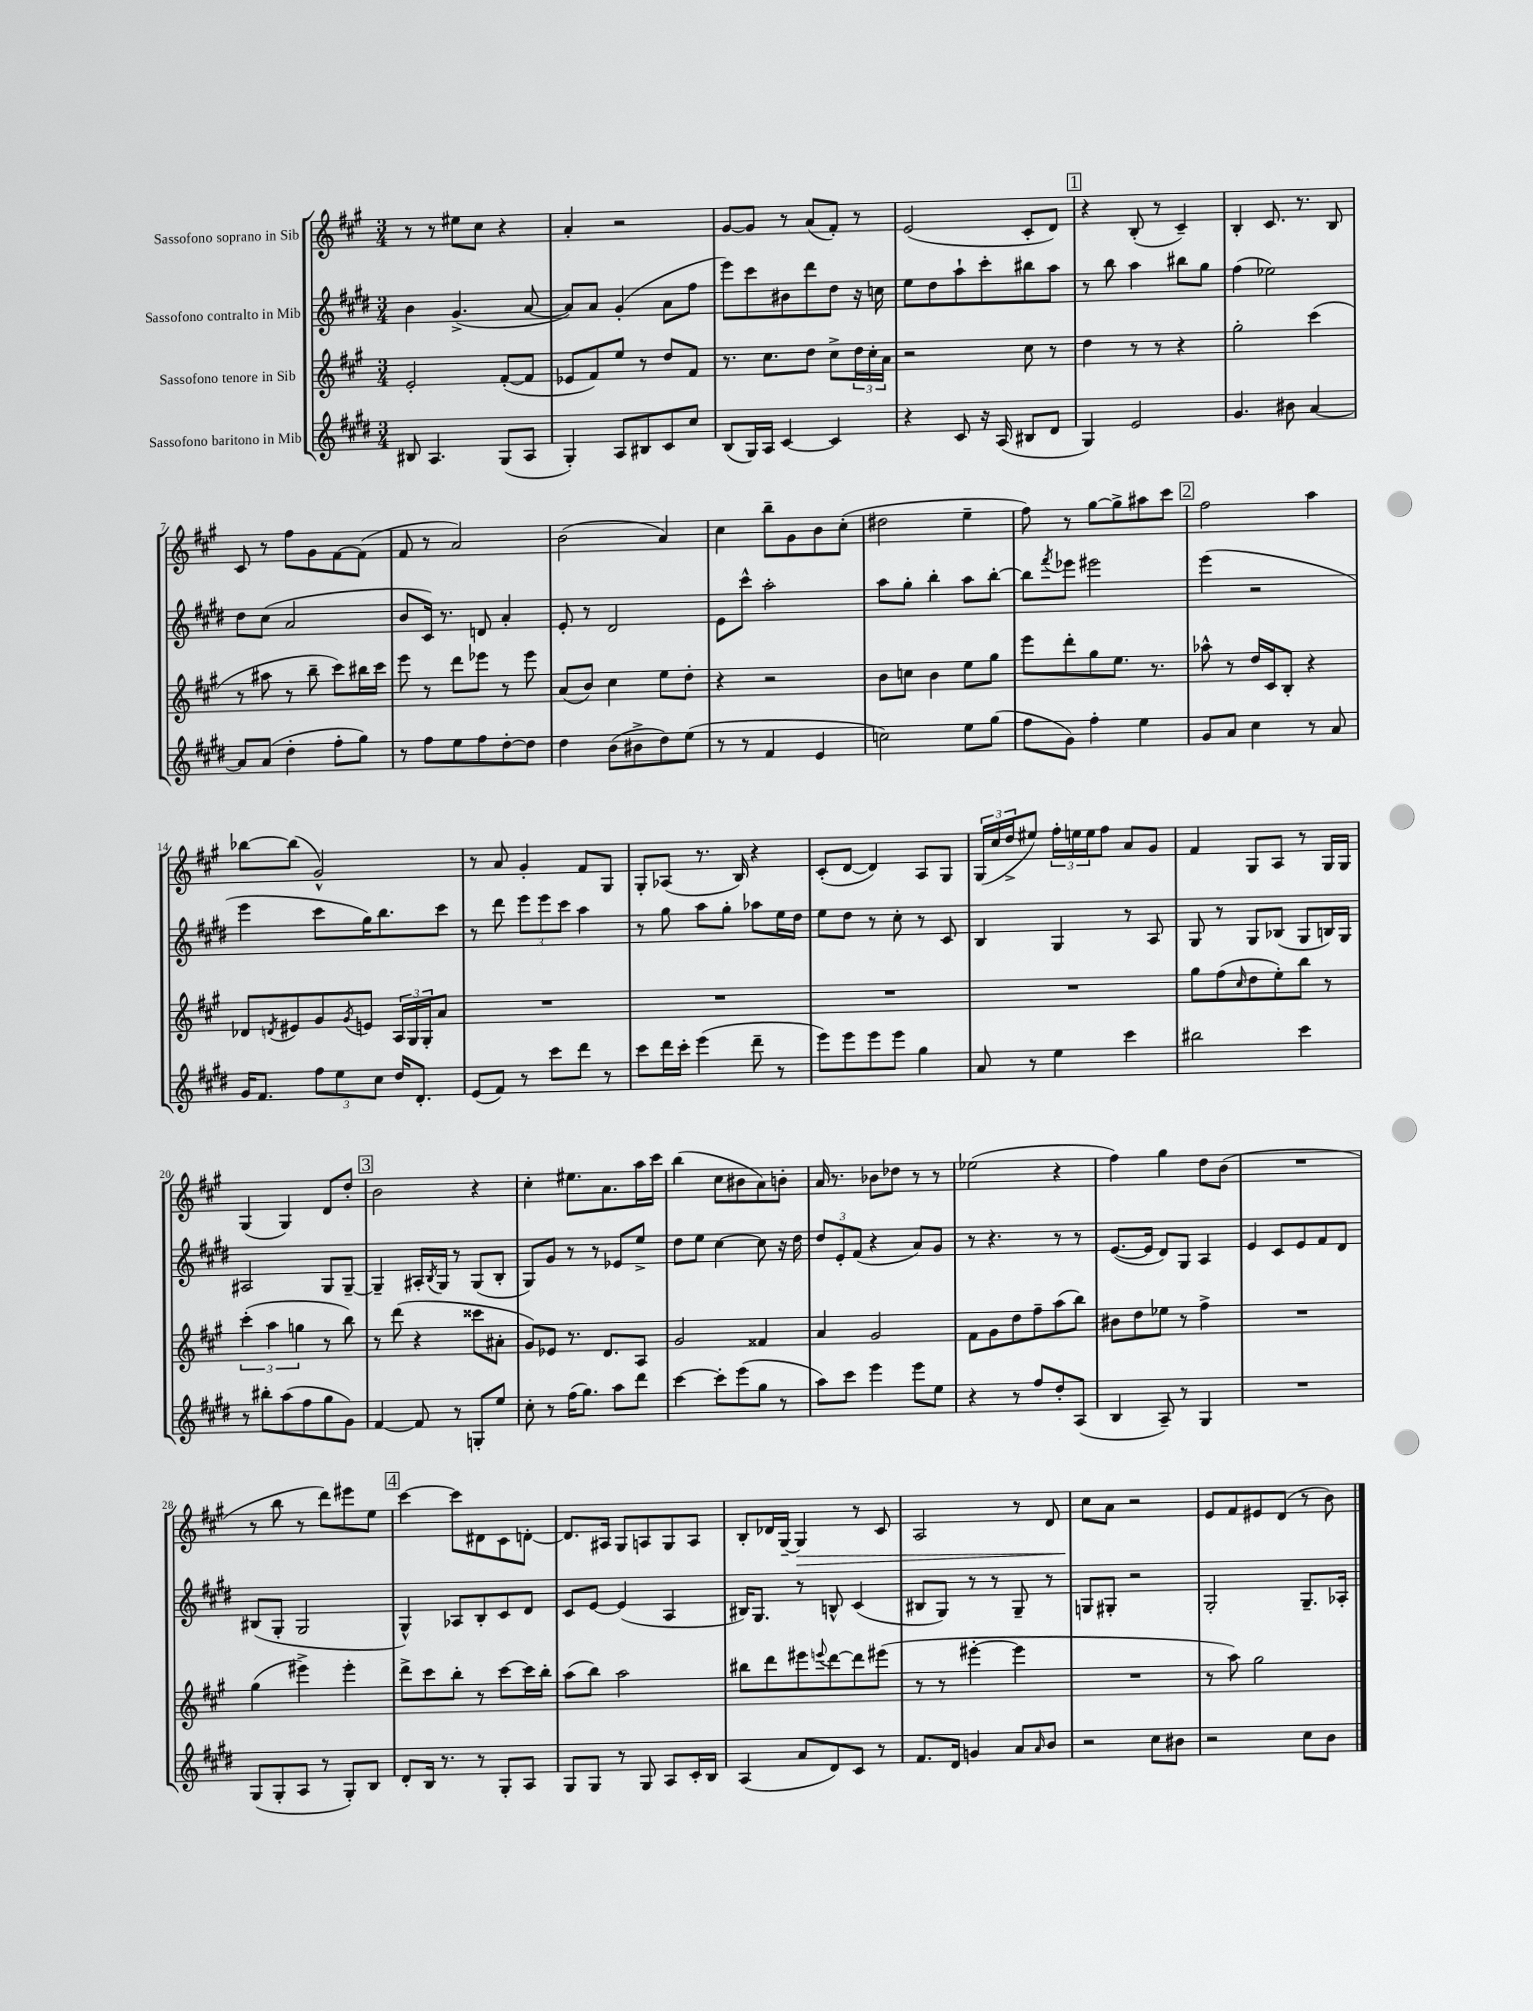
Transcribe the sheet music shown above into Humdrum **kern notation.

**kern	**kern	**kern	**kern
*staff4	*staff3	*staff2	*staff1
*clefG2	*clefG2	*clefG2	*clefG2
*k[f#c#g#d#]	*k[f#c#g#]	*k[f#c#g#d#]	*k[f#c#g#]
*M3/4	*M3/4	*M3/4	*M3/4
8B#/	2e'/	4b\	8r
4.A/	.	.	8r
.	.	(4.g#^/	8ee#\L
.	.	.	8cc#\J
(8G#/L	([8f#'/L	.	4r
8A/J	8f#/]J	[8a/	.
=	=	=	=
4G#'/)	8e-/L	8a/]L)	4a'/
.	8f#/)	8a/J	.
8A/L	8ee/J	(4g#'/	2r
8B#/	8r	.	.
8c#/	8dd/L	8a\L	.
8cc#/J	8f#/J	8ff#\J	.
=	=	=	=
(8B/L	8.r	8eee\L)	[8g#/L
16G#/L)	.	8ccc#\	8g#/]J
16A/JJ	8.cc#\L	.	.
[4c#/	.	8b#\	8r
.	8dd\J	8ddd#\	(8a/L
4c#/]	8cc#^\L	8dd#\J	8f#'/J)
.	24dd\L	16r	8r
.	24cc#'\	.	.
.	.	16cc\	.
.	24a\JJ	.	.
=	=	=	=
4r	2r	8ee\L	(2e/
.	.	8dd#\	.
8c#/	.	8aa`\	.
16r	.	8ccc#'\	.
(16A/	.	.	.
8B#/L	8cc#\	8bb#\	8c#'/L
8d#/J	8r	8aa\J	8d/J)
=	=	=	=
4G#/)	4dd\	8r	4r
.	.	8bb\	.
2e/	8r	4aa\	(8B'/
.	8r	.	8r
.	4r	8bb#\L	4c#~/)
.	.	8gg#\J	.
=	=	=	=
4.g#/	2gg#'\	(4ff#\	4B'/
.	.	2ee-\)	8.c#/
8b#\	.	.	.
.	.	.	8.r
[4a/	(4ccc#\	.	.
.	.	.	8B/
=	=	=	=
8a/]L	8r	8dd#\L	8c#/
(8a/J	8aa#\	(8cc#\J	8r
4dd#'\	8r	2a/	8ff#\L
.	8bb~\	.	8g#\
8ff#'\L	8ccc#\L)	.	[8f#\
8gg#\J)	16bb#\L	.	(8f#\]J
.	16ccc#\JJ	.	.
=	=	=	=
8r	8eee\	8b/L	8f#/
8ff#\L	8r	16c#/Jk)	8r
.	.	8.r	.
8ee\	8ddd\L	.	2a/)
8ff#\	8eee-\J	8d/	.
[8dd#'\	8r	4a'/	.
8dd#\]J	8eee-\	.	.
=	=	=	=
4dd#\	(8a/L	8e'/	(2b\
.	8b/J)	8r	.
(8b\L	4cc#\	2d#/	.
8b#^\	.	.	.
8dd#\)	8ee\L	.	4a/)
(8ee\J	8dd'\J	.	.
=	=	=	=
8r	4r	8e\L	4cc#\
8r	.	8ccc#^^\J	.
4f#/	2r	2aa'\	8bb~\L
.	.	.	8g#\
4e/	.	.	8b\
.	.	.	(8cc#'\J
=	=	=	=
2cc\)	8b\L	8aa\L	2dd#\
.	8cc\J	8gg#'\J	.
.	4b\	4bb'\	.
8ee\L	8ee\L	8aa\L	4ee~\
(8gg#\J	8gg#\J	[8bb'\J	.
=	=	=	=
8ff#\L	8eee\L	8bb\]L	8ff#\)
.	.	8qfff#/	.
8g#\J)	8ddd'\	8eee-\J	8r
4ff#'\	8gg#\	2eee#\	[8gg#\L
.	8.ee\J	.	8gg#^\]
4ee\	.	.	8aa#\
.	8.r	.	.
.	.	.	8ccc#\J
=	=	=	=
8g#/L	8aa-^^\	(4eee\	2ff#\
8a/J	8r	.	.
4cc#\	16dd/LL	2r	.
.	16c#/J	.	.
.	8B'/J	.	.
8r	4r	.	4aa\
8a/	.	.	.
=	=	=	=
16g#/LK	8d-/L	4eee\	[8bb-\L
8.f#/J	.	.	.
.	8qd/	.	.
.	8e#/	.	(8bb-\]J
12ff#\L	8g#/	8ccc#\L	2g#^^/)
12ee\	.	.	.
.	8qg#/	.	.
.	8e/J	16gg#\K)	.
12cc#\J	.	.	.
.	.	8.bb\	.
16dd#/LK	24A/LL	.	.
.	24G#/	.	.
8.d#'/J	.	.	.
.	24G#'/J	.	.
.	8a/J	8ccc#\J	.
=	=	=	=
(8e/L	2.r	8r	8r
8f#/J)	.	8ddd#\	8a/
8r	.	12eee\L	4g#'/
.	.	12eee\	.
8ccc#\L	.	.	.
.	.	12ccc#\J	.
8ddd#\J	.	4aa\	8f#/L
8r	.	.	8G#/J
=	=	=	=
8ccc#\L	2.r	8r	8G#'/L
16ddd#\L	.	8gg#\	(8A-/J
16ccc#'\JJ	.	.	.
(4eee\	.	8aa\L	8.r
.	.	8gg#'\J	.
.	.	.	16B/)
8ddd#~\	.	8aa-\L	4r
8r	.	16ee\L	.
.	.	16dd#\JJ	.
=	=	=	=
8eee\L)	2.r	8ee\L	(8c#'/L
8eee\	.	8dd#\J	[8d/J
8eee\	.	8r	4d/])
8eee\J	.	8cc#'\	.
4gg#\	.	8r	8A/L
.	.	8c#/	8G#/J
=	=	=	=
8a/	2.r	4B/	(24G#/LL
.	.	.	24cc#/
.	.	.	24dd^/J
8r	.	.	8ee#/J)
4ee\	.	4G#/	24ff#'\LL
.	.	.	24ee\
.	.	.	24ee\J
.	.	.	8ff#\J
4ccc#\	.	8r	8a/L
.	.	8A/	8g#/J
=	=	=	=
2bb#\	8gg#\L	8G#/	4f#/
.	(8ff#\	8r	.
.	16qqcc#/	.	.
.	8dd\	8G#/L	8G#/L
.	8ee'\)	(8B-/J	8A/J
4ccc#\	8bb\J	8G#/L	8r
.	8r	16B/L)	16G#/LL
.	.	16G#/JJ	16G#/JJ
=	=	=	=
8r	(6ccc#'\	2A#/	(4G#/
8bb#'\L	.	.	.
.	6aa\	.	.
(8aa\	.	.	4G#/)
.	6gg\	.	.
8ff#\	.	.	.
8gg#\	8r	8G#/L	8d/L
8g#\J)	8bb\)	[8G#~/J	8dd'/J
=	=	=	=
[4f#/	8r	4G#~/]	2b\
.	(8ddd\	.	.
8f#/]	4r	16A#'/LL	.
.	.	8qB/	.
.	.	16G#/JJ	.
8r	.	8r	.
8G'/L	8ccc##\L	(8G#/L	4r
8ee/J	8a#'\J	8B'/J	.
=	=	=	=
8cc#'\	8g#/L)	8G#/L)	4cc#'\
8r	8e-/J	8g#/J	.
(16ff#\LK	8.r	8r	8.ee#\L
8.gg#\J)	.	.	.
.	.	8r	.
.	8.d/L	.	8.a\
8aa\L	.	8e-/L	.
8ddd#\J	8A/J	8ee^/J	16aa\L
.	.	.	16ccc#\JJ
=	=	=	=
[4ccc#\	2g#/	8dd#\L	(4bb\
.	.	8ee\J	.
8ccc#'\]L	.	[4cc#\	8cc#\L
(8eee\	.	.	8b#\
8gg#\J	4f##/	8cc#\]	8a\)
8r	.	16r	8b'\J
.	.	16dd#\	.
=	=	=	=
8aa\L)	4a/	12dd#/L	16a/
.	.	.	8.r
.	.	12e'/	.
8ccc#\J	.	.	.
.	.	(12f#/J	.
4eee\	2g#/	4r	8b-\L
.	.	.	8dd-\J
8eee\L	.	8a/L)	8r
8ee\J	.	8g#/J	8r
=	=	=	=
4r	8f#\L	8r	(2ee-\
.	8g#\	4.r	.
8r	8dd\	.	.
8ff#/L	8ff#~\	.	.
8dd#'/	(8aa\	8r	4r
(8A/J	8bb\J)	8r	.
=	=	=	=
4B/	8b#\L	([8.e/L	4ff#\)
.	8dd\	.	.
.	.	16e/]Jk	.
8A~/)	8ee-\J	8d#/L)	4gg#\
8r	8r	8G#/J	.
4G#/	4ff#^\	4A/	8dd\L
.	.	.	(8b\J
=	=	=	=
2.r	2.r	4e/	2.r
.	.	8c#/L	.
.	.	8e/	.
.	.	8f#/	.
.	.	8d#/J	.
=	=	=	=
(8G#/L	(4gg#\	(8B#/L	8r
8G#'/	.	8G#'/J	8bb\
8A/J	4eee#^\)	2G#/	8r
8r	.	.	8ddd\L)
8G#'/L)	4eee#'\	.	8eee#\
8B/J	.	.	8ee\J
=	=	=	=
8d#'/L	8ddd^\L	4G#^^/)	[4ccc#\
16B/Jk	8ccc#\	.	.
8.r	.	.	.
.	8bb'\J	8A-/L	8ccc#\]L
8r	8r	8B'/	8d#\
8G#'/L	[8ccc#\L	8c#/	8c#\
8A/J	16ccc#\]L	8d#/J	[8d'\J
.	16bb'\JJ	.	.
=	=	=	=
8G#/L	(8aa\L	8c#/L	8.d/]L
8G#/J	8bb\J)	[8e/J	.
.	.	.	16A#/Jk
8r	2aa\	(4e/]	8G#/L
8G#/	.	.	8A/
8A/L	.	4A/	8G#/
16c#'/L	.	.	8A/J
16B/JJ	.	.	.
=	=	=	=
(4A/	8bb#\L	16B#/LK)	8B'/L
.	.	8.G#/J	.
.	8ddd\	.	16d-/L
.	.	.	[16G#~/JJ
8a/L	8eee#\	8r	4G#/]
.	8qqeee/	.	.
8d#/)	[8ddd\	8B^^/	.
8c#/J	8ddd\]	(4c#/	8r
8r	(8eee#\J	.	8c#/
=	=	=	=
8.f#/L	8r	8B#/L	2A/
.	8r	8G#/J)	.
16d#/Jk	.	.	.
4g/	[4eee#'\	8r	.
.	.	8r	.
8a/L	4eee#\]	8G#~/	8r
16qqa/	.	.	.
8b/J	.	8r	8d/
=	=	=	=
2r	2.r	8G/L	8cc#\L
.	.	8G#'/J	8a\J
.	.	2r	2r
8cc#\L	.	.	.
8b#\J	.	.	.
=	=	=	=
2r	8r	2G#'/	8e/L
.	8aa\)	.	8f#/
.	2gg#\	.	8e#/
.	.	.	(8d/J
8cc#\L	.	8.G#~/L	8r
8b\J	.	.	8b\)
.	.	16A-'/Jk	.
==	==	==	==
*-	*-	*-	*-
